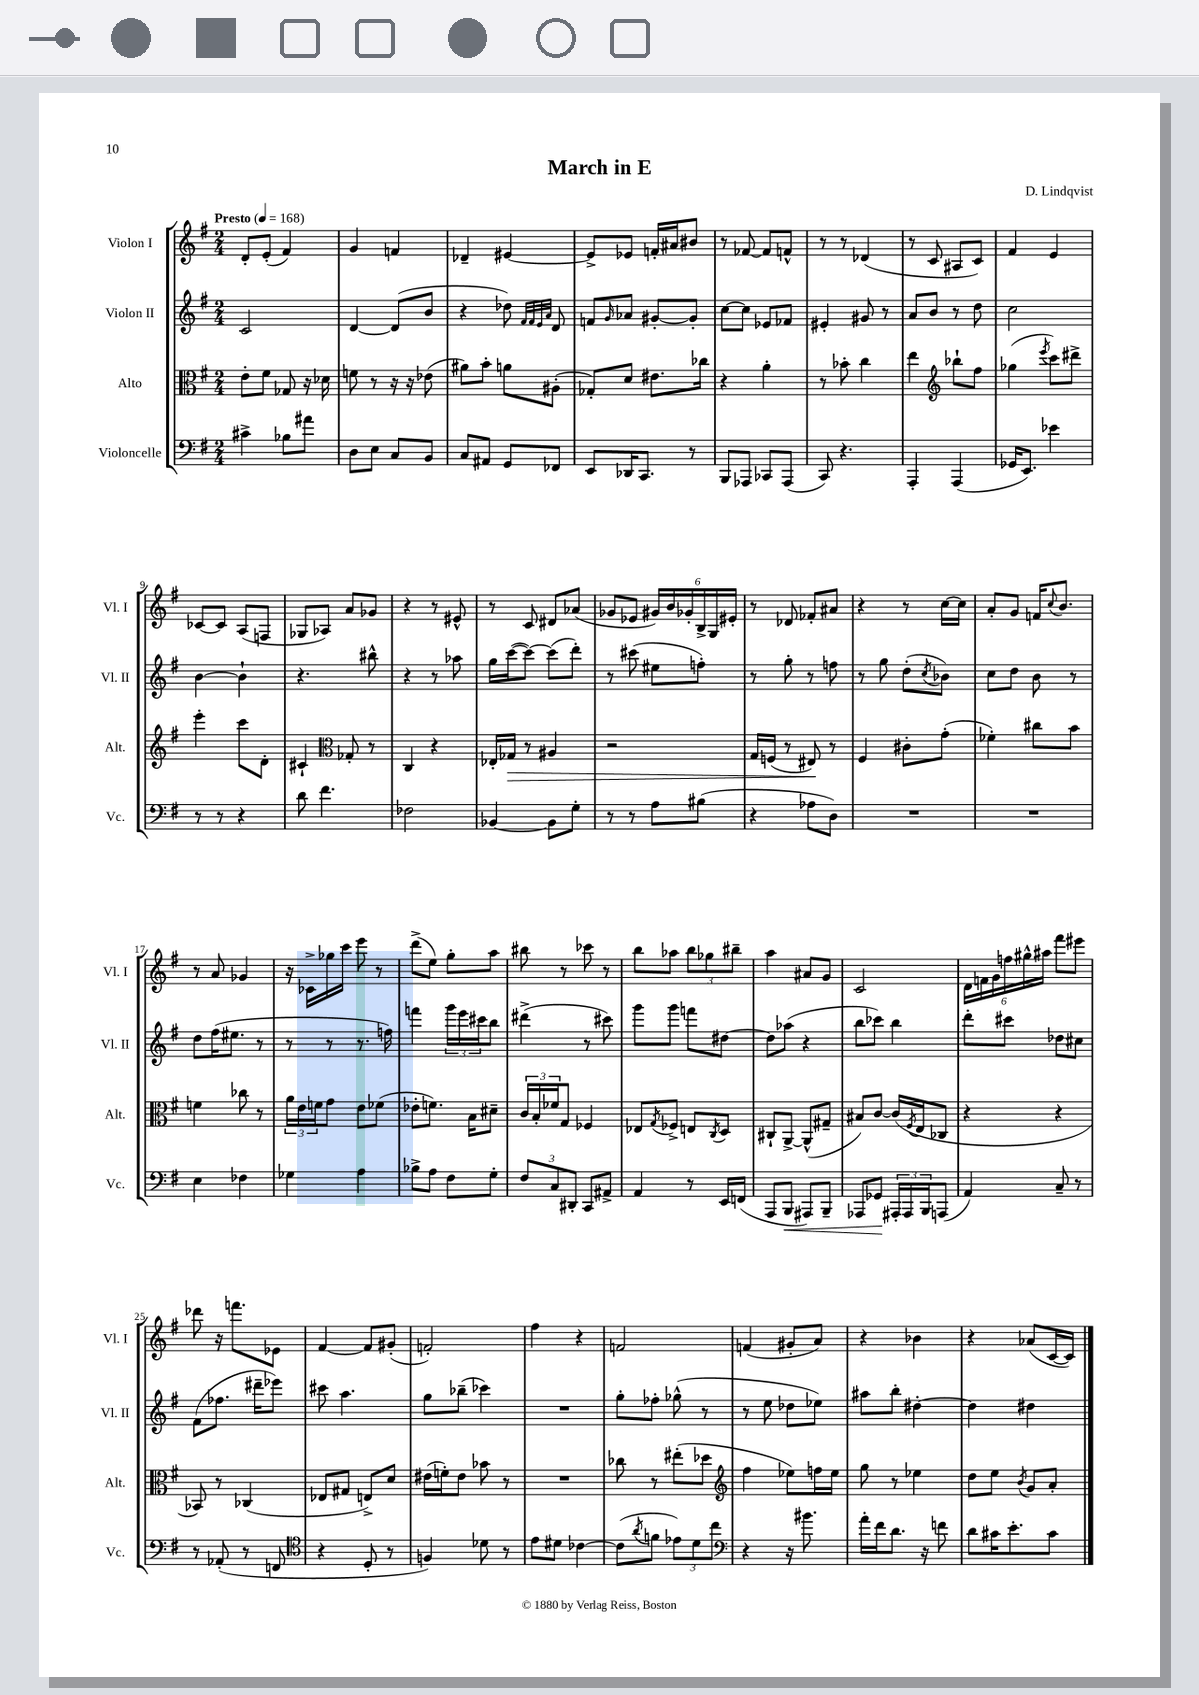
\header { title = "March in E" composer = "D. Lindqvist" }
<<
\new StaffGroup <<
\new Staff = "s0" \with { instrumentName = "Violon I" shortInstrumentName = "Vl. I" } {
    \clef treble \key g \major \numericTimeSignature \time 2/4 \tempo "Presto" 4 = 168
    d'8-. e'8-.( fis'4) |
    g'4 f'4 |
    des'4-- eis'4~ |
    eis'8-> ees'8 f'16-. ais'16 bis'8 |
    r8 fes'8~ fes'8 f'8-^ |
    r8 r8 des'4( |
    r8 c'8 ais8 c'8) |
    fis'4 e'4 |
    ces'8~ ces'8 a8( f8 |
    ges8 aes8) a'8 ges'8 |
    r4 r8 eis'8-^ |
    r8 c'8 dis'8 aes'8( |
    ges'8 ees'8 \tuplet 6/4 { gis'16) b'16 ges'16-. b16-> g16 eis'16-. } |
    r8 des'8 fes'8-. ais'8 |
    r4 r8 c''16~ c''16 |
    a'8-. g'8 f'16 \appoggiatura { c''8 } b'8. |
    r8 a'8 ges'4 |
    r16 ces'16-> ges''16 c'''16 e'''8 r8 |
    d'''8->( e''8) g''8-. a''8 |
    bis''8 r8 ces'''8 r8 |
    b''8 aes''8 \tuplet 3/2 { b''8 ges''8 bis''8-- } |
    a''4 ais'8 g'8 |
    c'2 |
    \tuplet 6/4 { d'16 f'16 g'16 f''16 gis''16-^ ais''16 } fis'''8 eis'''8 |
    des'''8 r16 f'''8. ees'8 |
    fis'4~ fis'8 gis'8-.( |
    f'2-.) |
    fis''4 r4 |
    f'2 |
    f'4( gis'8-. a'8) |
    r4 bes'4 |
    r4 aes'8( c'16~ c'16) \bar "|." |
}
\new Staff = "s1" \with { instrumentName = "Violon II" shortInstrumentName = "Vl. II" } {
    \clef treble \key g \major \numericTimeSignature \time 2/4
    c'2 |
    d'4~ d'8( b'8 |
    r4 des''8) \grace { fis'32 fis'32 e'32 a'32 } d'8 |
    f'8 \grace { g'16 } aes'8 gis'8~-. gis'8-. |
    c''8~ c''8 ees'8 fes'8 |
    eis'4-. gis'8 r8 |
    a'8 b'8 r8 d''8 |
    c''2 |
    b'4~ b'4-! |
    r4. bis''8-^ |
    r4 r8 aes''8 |
    g''16 c'''16~( c'''8~) c'''8( d'''8-.) |
    r8 cis'''8( eis''8 f''8-.) |
    r8 g''8-. r8 f''8 |
    r8 g''8 d''8-.( \acciaccatura { c''8 } bes'8) |
    c''8 d''8 b'8 r8 |
    d''8 fis''16( eis''8. r8 |
    r8 r8 r8. f''16) |
    f'''4 \tuplet 3/2 { g'''16 e'''16 cis'''16 } b''8 |
    dis'''4->( r8 cis'''8) |
    g'''8 g'''8 f'''8 dis''8~ |
    dis''8 aes''8( r4 |
    b''8 ces'''8) b''4 |
    d'''8-. cis'''8 des''8 cis''8 |
    fis'8( fes''8. dis'''16-- ees'''8) |
    cis'''8 a''4. |
    g''8 bes''8--( ces'''4) |
    R2 |
    g''8-. fes''8-. ges''8-^( r8 |
    r8 e''8 des''8 ees''8) |
    ais''8 b''8-. dis''4~-. |
    dis''4 dis''4 \bar "|." |
}
\new Staff = "s2" \with { instrumentName = "Alto" shortInstrumentName = "Alt." } {
    \clef alto \key g \major \numericTimeSignature \time 2/4
    e'8-. fis'8 ges8 r16 des'16 |
    f'8 r8 r16 r16 ees'8( |
    ais'8) b'8-. a'8 ais8-.( |
    ges8-.) d'8 eis'8. ces''16 |
    r4 a'4-. |
    r8 bes'8-. c''4 |
    e''4 \clef treble bes''8-! fis''8 |
    ges''4( \acciaccatura { e'''8 } c'''8) dis'''8-> |
    e'''4-. c'''8 d'8-. |
    cis'4-! \clef alto ges8-. r8 |
    c4 r4 |
    ees16-. ges16\> r8 ais4 |
    r2 |
    g16 f16( r8 eis8\!) r8 |
    fis4 cis'8-. g'8-.( |
    fes'4-.) cis''8 b'8 |
    f'4 ces''8 r8 |
    \tuplet 3/2 { a'16 e'16 f'16 } g'8 e'8 fes'8( |
    ees'8-. f'8.) b16 dis'8-- |
    \tuplet 3/2 { c'16 b16-. fes'16 } g8 fes4 |
    ees8 \acciaccatura { g8 } fes8-> e8 \acciaccatura { c8 } d8 |
    cis8-! a,8~-> a,8-^( gis8-- |
    bis8) c'8~ c'16( \acciaccatura { fis8 } e16 ces8 |
    r4 r4 |
    bes,8) r8 ces4( |
    ees8 gis8 e8->) d'8 |
    eis'16( f'16-.) eis'8 bes'8 r8 |
    R2 |
    ces''8 r8 eis''8-.( des''8 |
    \clef treble fis''4 ees''8) f''16 ees''16 |
    g''8 r8 ees''4 |
    d''8 e''8 \acciaccatura { b'8 } g'8 a'8-. \bar "|." |
}
\new Staff = "s3" \with { instrumentName = "Violoncelle" shortInstrumentName = "Vc." } {
    \clef bass \key g \major \numericTimeSignature \time 2/4
    cis'4-> bes8 ais'8 |
    d8 e8 c8 b,8 |
    c8 ais,8 g,8 fes,8 |
    e,8 des,16 c,8. r8 |
    b,,8 aes,,8 ces,8 aes,,8( |
    c,8) r4. |
    a,,4-. a,,4( |
    ges,16 e,8.) ees'4 |
    r8 r8 r4 |
    d'8 fis'4. |
    fes2 |
    bes,4~ bes,8 g8-. |
    r8 r8 a8 bis8( |
    r4 aes8 d8) |
    R2 |
    R2 |
    e4 fes4 |
    ges4 a4 |
    bes8-> a8 fis8 g8-. |
    \tuplet 3/2 { fis8 c8 dis,8-. } c,8 ais,8-> |
    a,4 r8 e,16 f,16( |
    a,,8 b,,8\< ais,,8) b,,8-- |
    aes,,8 ges,8\! \tuplet 3/2 { ais,,16-. ais,,16 b,,16 } a,,8( |
    a,4) c8-- r8 |
    r8 aes,8-.( r8 f,8 |
    \clef tenor r4 d8-. r8 |
    f4) des'8 r8 |
    e'8 dis'8 ces'4~ |
    ces'8( \acciaccatura { a'8 } f'8 \tuplet 3/2 { ees'8) d'8 c''8 } |
    \clef bass r4 r16 bis'8. |
    a'16-. fis'16 d'8. r16 f'8 |
    d'8 cis'16 e'8.-. cis'8 \bar "|." |
}
>>
>>
